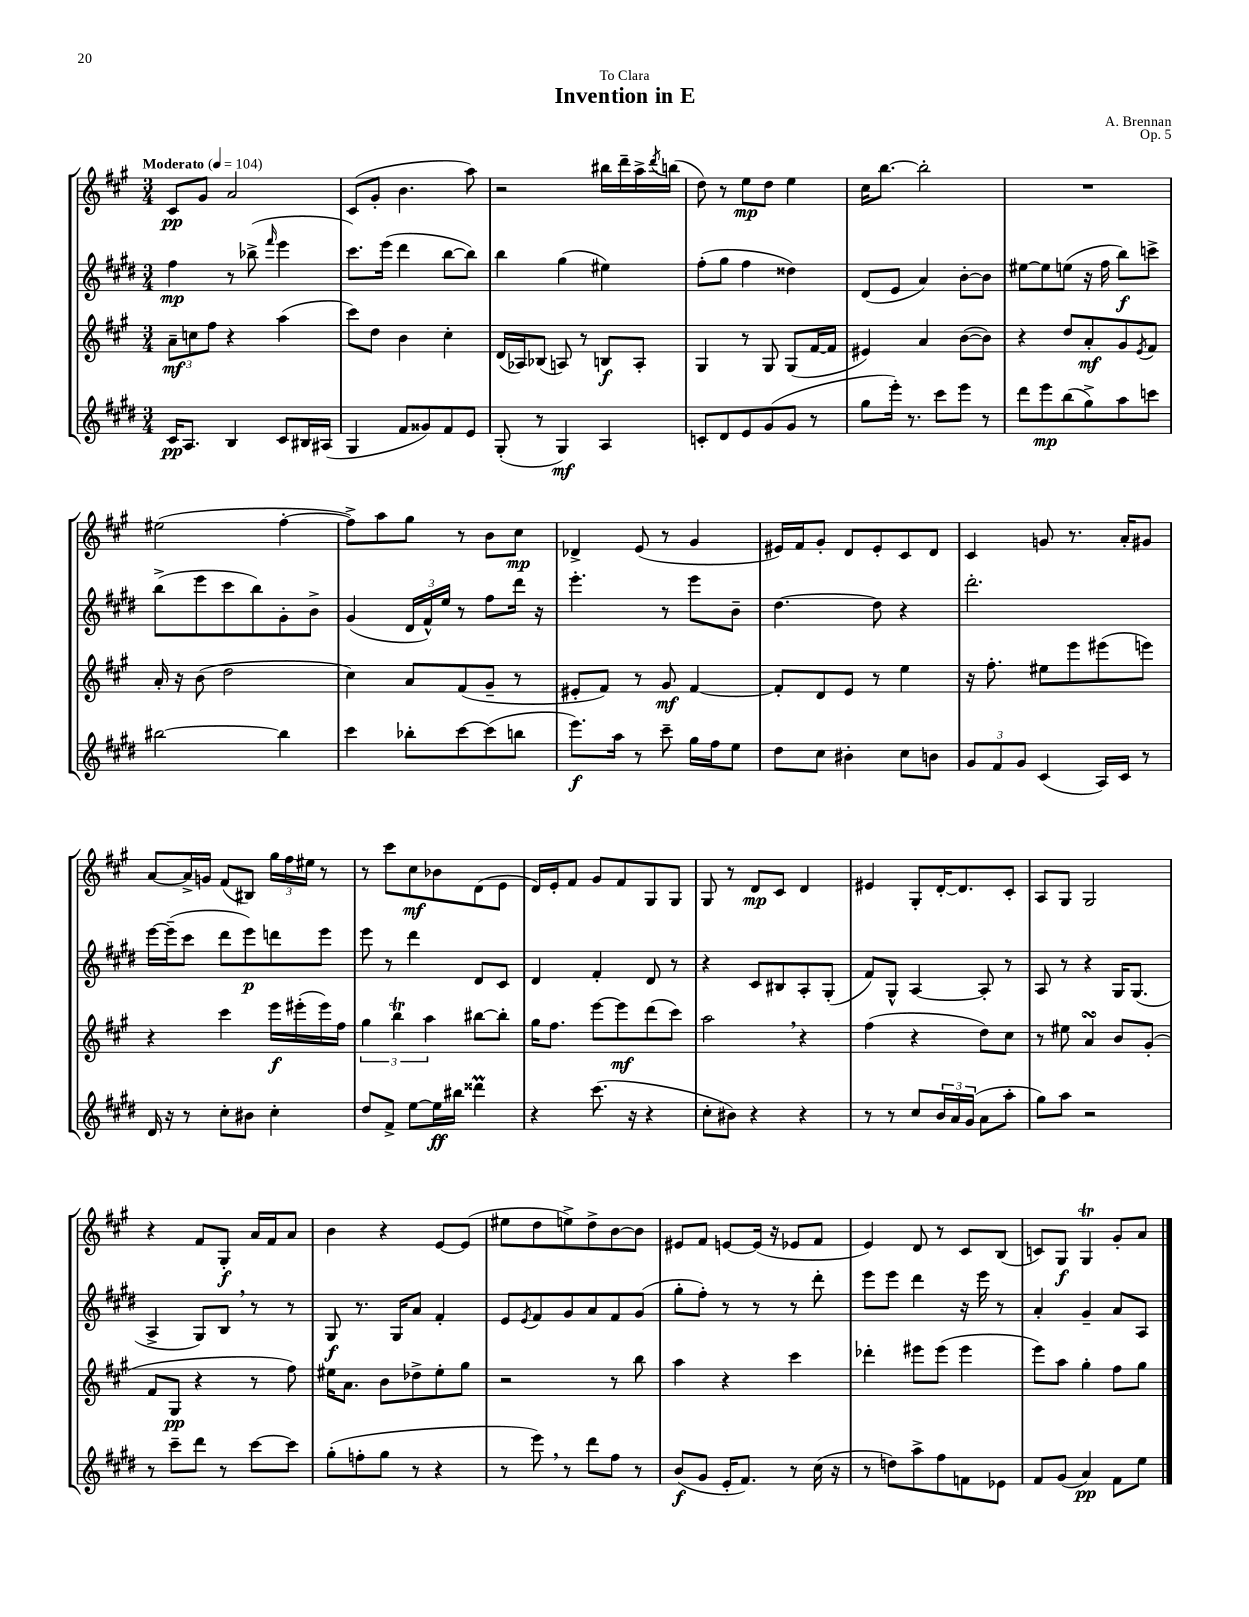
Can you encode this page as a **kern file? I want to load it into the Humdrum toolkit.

**kern	**kern	**kern	**kern
*staff4	*staff3	*staff2	*staff1
*clefG2	*clefG2	*clefG2	*clefG2
*k[f#c#g#d#]	*k[f#c#g#]	*k[f#c#g#d#]	*k[f#c#g#]
*M3/4	*M3/4	*M3/4	*M3/4
*MM104	*MM104	*MM104	*MM104
16c#	12a~	4ff#	8c#
8.A	.	.	.
.	12cc	.	.
.	.	.	8g#
.	12ff#	.	.
4B	4r	8r	2a
.	.	(8bb-^	.
.	.	16qqfff#	.
8c#	(4aa	4eee	.
16B#	.	.	.
(16A#	.	.	.
=	=	=	=
4G#	8ccc#)	8.ccc#)	(8c#
.	8dd	.	8g#'
.	.	(16eee	.
8f#	4b	4ddd#	4.b
8g##)	.	.	.
8f#	4cc#'	[8bb	.
8e	.	8bb])	8aa)
=	=	=	=
(8G#'	(16d	4bb	2r
.	16A-)	.	.
8r	(8B-	.	.
4G#)	8A)	(4gg#	.
.	8r	.	.
4A	8B	4ee#)	16bb#
.	.	.	16ddd~
.	8A'	.	16aa^
.	.	.	8qddd
.	.	.	(16bb
=	=	=	=
8c'	4G#	(8ff#'	8dd)
8d#	.	8gg#	8r
8e	8r	4ff#	8ee
(8g#	8G#	.	8dd
8g#	(8G#	4dd##)	4ee
8r	[16f#	.	.
.	16f#]	.	.
=	=	=	=
8gg#	4e#)	(8d#	16cc#
.	.	.	[8.bb
16eee')	.	8e	.
8.r	.	.	.
.	4a	4a)	2bb']
8ccc#	.	.	.
8eee	([8b	[8b'	.
8r	8b])	8b]	.
=	=	=	=
8ddd#	4r	[8ee#	2.r
8eee	.	8ee#]	.
(8bb	8dd	(8ee	.
8gg#^)	8a'	16r	.
.	.	16ff#	.
8aa	8g#	8bb)	.
.	8qe	.	.
8ccc	8f#	8ccc^	.
=	=	=	=
[2bb#	16a'	(8bb^	(2ee#
.	16r	.	.
.	(8b	8eee	.
.	2dd	8ccc#	.
.	.	8bb)	.
4bb#]	.	8g#'	[4ff#'
.	.	8b^	.
=	=	=	=
4ccc#	4cc#)	(4g#	8ff#^])
.	.	.	8aa
8bb-'	8a	24d#	8gg#
.	.	24f#^^)	.
.	.	24ee	.
[8ccc#	(8f#	8r	8r
(8ccc#]	8g#~	8ff#	8b
8bb	8r	16ddd#	8cc#
.	.	16r	.
=	=	=	=
8.eee)	8e#'	4.eee'	4d-^
.	8f#)	.	.
16aa	.	.	.
8r	8r	.	(8e
8ccc#~	8g#	8r	8r
16gg#	[4f#	8eee	4g#
16ff#	.	.	.
8ee	.	8b~	.
=	=	=	=
8dd#	8f#']	[4.dd#	16e#)
.	.	.	16f#
8cc#	8d	.	8g#'
4b#'	8e	.	8d
.	8r	8dd#]	8e#'
8cc#	4ee	4r	8c#
8b	.	.	8d
=	=	=	=
12g#	16r	2.ddd#'	4c#
.	8.ff#'	.	.
12f#	.	.	.
12g#	.	.	.
(4c#	8ee#	.	8g
.	8eee	.	8.r
16A)	(8eee#	.	.
16c#	.	.	16a'
8r	8eee)	.	8g#
=	=	=	=
16d#	4r	[16eee	[8a
16r	.	(16eee~]	.
8r	.	8ccc#	16a^]
.	.	.	16g
8cc#'	4ccc#	8ddd#	(8f#
8b#	.	8eee)	8B#)
4cc#'	16eee	8ddd	24gg#
.	.	.	24ff#
.	(16eee#'	.	.
.	.	.	24ee#
.	16eee#)	8eee	8r
.	16ff#	.	.
=	=	=	=
8dd#	6gg#	8eee	8r
8f#^	.	8r	8ccc#
.	6bb	.	.
[8ee	.	4ddd#	8cc#
.	6aa	.	.
16ee]	.	.	8b-
16bb#	.	.	.
4ddd##	[8bb#	8d#	(8d
.	8bb#']	8c#	8e
=	=	=	=
4r	16gg#	4d#	16d)
.	8.ff#	.	16e'
.	.	.	8f#
(8.ccc#	[8eee	4f#'	8g#
.	8eee]	.	8f#
16r	.	.	.
4r	(8ddd	8d#	8G#
.	8ccc#)	8r	8G#
=	=	=	=
8cc#'	2aa	4r	8G#
8b#)	.	.	8r
4r	.	8c#	8d
.	.	8B#	8c#
4r	4r	8A'	4d
.	.	(8G#'	.
=	=	=	=
8r	(4ff#	8f#)	4e#
8r	.	8G#^^	.
8cc#	4r	[4A	8G#'
24b	.	.	[16d'
24a	.	.	.
.	.	.	8.d]
(24g#	.	.	.
8a	8dd)	8A']	.
8aa'	8cc#	8r	8c#'
=	=	=	=
8gg#)	8r	8A	8A
8aa	8ee#	8r	8G#
2r	4a	4r	2G#
.	8b	16G#	.
.	.	(8.G#	.
.	(8g#'	.	.
=	=	=	=
8r	8f#	4A^	4r
8ccc#~	8G#	.	.
8ddd#	4r	8G#)	8f#
8r	.	8B	8G#'
[8ccc#	8r	8r	16a
.	.	.	16f#
8ccc#]	8ff#)	8r	8a
=	=	=	=
(8gg#'	16ee#	8G#	4b
.	8.a	.	.
8ff'	.	8.r	.
8gg#	8b	.	4r
.	.	16G#	.
8r	8dd-^	8a	.
4r	8ee#'	4f#'	[8e
.	8gg#	.	(8e]
=	=	=	=
8r	2r	8e	8ee#
.	.	8qe	.
8eee)	.	8f#	8dd
8r	.	8g#	8ee^)
8ddd#	.	8a	8dd^
8ff#	8r	8f#	[8b
8r	8bb	(8g#	8b]
=	=	=	=
(8b	4aa	8gg#'	8e#
8g#	.	8ff#')	8f#
16e'	4r	8r	[8e
8.f#)	.	.	.
.	.	8r	(16e]
.	.	.	16r
8r	4ccc#	8r	8e-
(16cc#	.	8ddd#'	8f#
16r	.	.	.
=	=	=	=
8r	4ddd-'	8eee	4e)
8dd)	.	8eee	.
8aa^	8eee#	4ddd#	8d
8ff#	(8eee#	.	8r
8f	4eee#	16r	8c#
.	.	16eee	.
8e-	.	8r	(8B
=	=	=	=
8f#	8eee)	4a'	8c)
(8g#	8aa	.	8G#
4a)	4gg#'	4g#~	4G#
8f#	8ff#	8a	8g#'
8ee	8gg#	8A	8a
==	==	==	==
*-	*-	*-	*-
